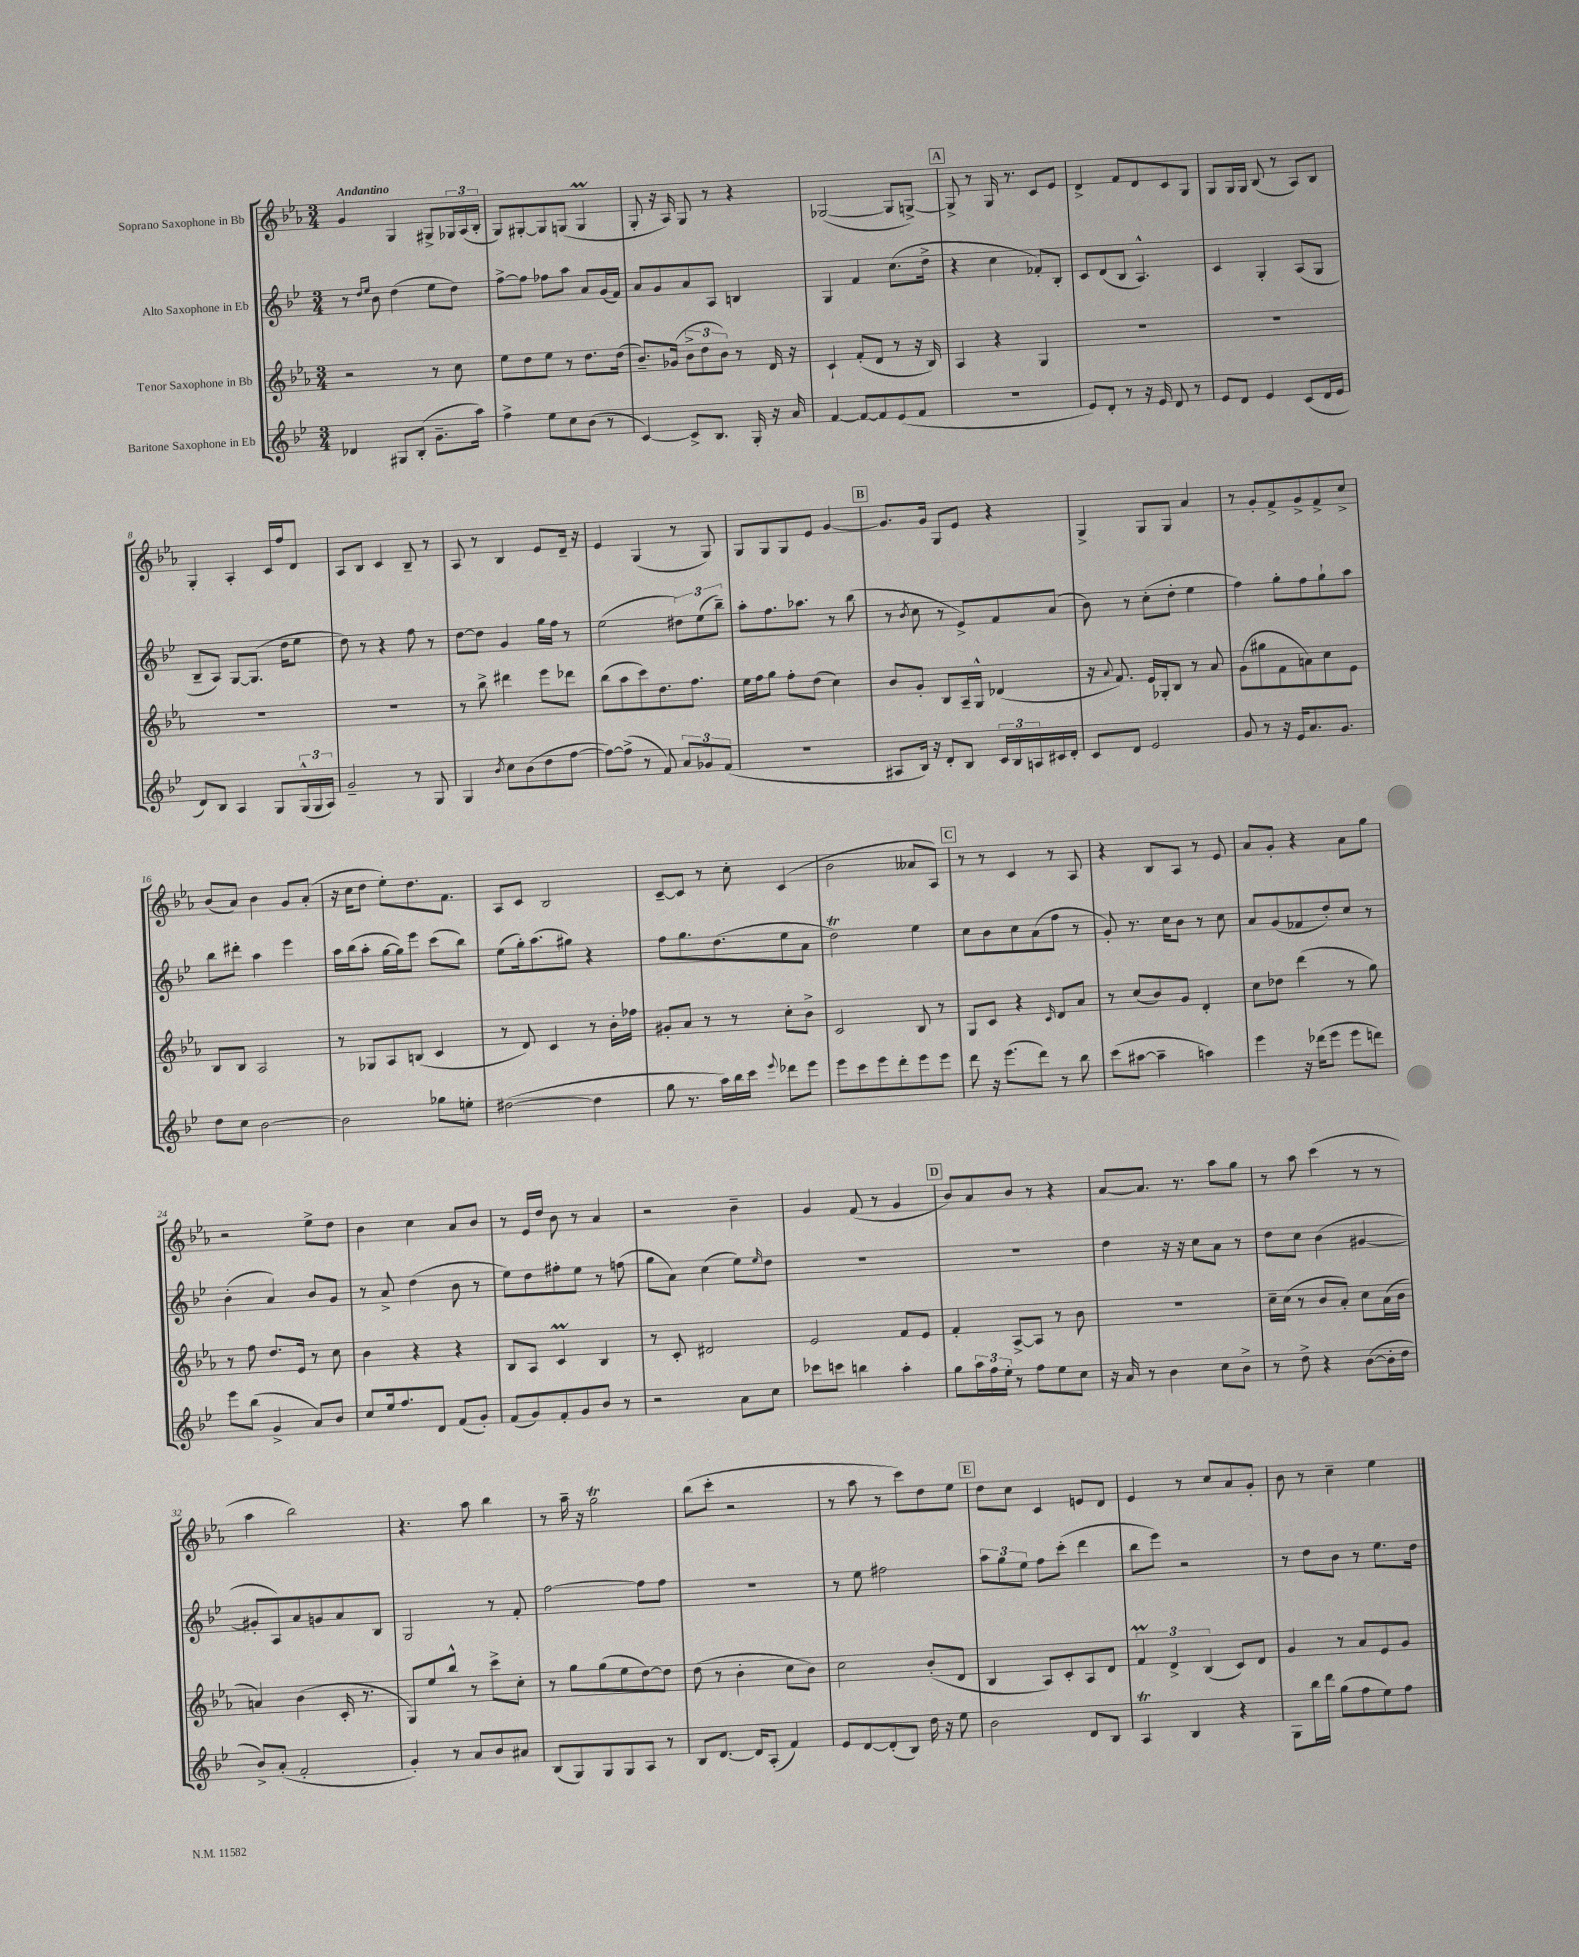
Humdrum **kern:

**kern	**kern	**kern	**kern
*part4	*part3	*part2	*part1
*staff4	*staff3	*staff2	*staff1
*I"Baritone Saxophone in Eb	*I"Tenor Saxophone in Bb	*I"Alto Saxophone in Eb	*I"Soprano Saxophone in Bb
*clefG2	*clefG2	*clefG2	*clefG2
*k[b-e-]	*k[b-e-a-]	*k[b-e-]	*k[b-e-a-]
*M3/4	*M3/4	*M3/4	*M3/4
=1	=1	=1	=1
!	!	!	!LO:TX:a:B:t=Andantino
4d-X/	2r	8r	4g/
.	.	16qqdd/LL	.
.	.	16qqee-/JJ	.
.	.	8b-\	.
8G#X/L	.	(4dd\	4G/
(8B-'/J	.	.	.
8.g~\L	8r	8ee-\L	8G#X^/L
.	8cc\	8dd\J)	24G-X/L
.	.	.	(24A-/
16aa\Jk)	.	.	.
.	.	.	24B-'/JJ
=2	=2	=2	=2
4ff^\	8ee-\L	[8ff^\L	8G/L)
.	8dd\	8ff\J]	[8G#X'/
8ee-\L	8ee-\J	8ff-X\L	8G#/]
8cc\	8r	8aa\J	(8Gn/J
(8b-\J	8.dd\L	8a/L	4Gm/
8r	.	(16g/L	.
.	(16dd\Jk	16f/JJ)	.
=3	=3	=3	=3
[4c/)	8.b-~/L)	8a/L	8G'/
.	.	8g/	16r
.	(16g-X/Jk	.	16A-/)
8c^/L]	12b-^\L	8a/	8G/
.	12dd\	.	.
8.B-/J	.	8A/J	8r
.	12b-\J)	.	.
.	8r	4Bn/	4r
16G'/	.	.	.
16r	16d/	.	.
16a/	16r	.	.
=4	=4	=4	=4
[4f/	4c`/	4G/	([2G-X/
8f/L_	(8f'/L	4f/	.
8f/]	8d/J	.	.
(8e-/	8r	(8.cc\L	8G-/L]
8f/J	16r	.	[8Gn^/J)
.	16B-/)	16dd^\Jk	.
!!LO:REH:place=s1:t=A
=5	=5	=5	=5
2.r	4A-/	4r	8G^/]
.	.	.	8r
.	4r	4cc\	16G/
.	.	.	8.r
.	4G/	8f-X'/L)	8c/L
.	.	8B-'/J	8e-/J
=6	=6	=6	=6
8e-/L)	2.r	8c/L	4d^/
8d'/J	.	(8d/	.
8r	.	8B-/J	8f/L
16r	.	4.A^^/)	8d/
16e-/	.	.	.
8d/	.	.	8c/
8r	.	.	8G/J
=7	=7	=7	=7
8e-/L	2.r	4c/	8G/L
8d/J	.	.	16G/L
.	.	.	16G/JJ
4e-/	.	4G'/	(8B-/
.	.	.	8r
(8c/L	.	(8A/L	8A-/L)
16d/L	.	8G/J	8B-/J
16e-/JJ	.	.	.
!!LO:LB:g=z
=8	=8	=8	=8
8d/L)	2.r	8B-~/L	4G'/
8B-/J	.	8A/J)	.
4A/	.	[8G/L	4A-'/
.	.	(8.G/J]	.
8G/L	.	.	16c/LL
.	.	16dd\KL	16ff/J
(24G^^/L	.	8ee-\J	8d/J
24G/	.	.	.
24A/JJ)	.	.	.
=9	=9	=9	=9
2g~/	2.r	8dd\)	8A-/L
.	.	8r	8B-/J
.	.	4r	4c/
8r	.	8ff\	8B-~/
8G/	.	8r	8r
=10	=10	=10	=10
4G/	8r	[8dd\L	8A-/
.	8bb-^\	8dd\J]	8r
8qb-/	.	.	.
8cc\L	4ddd#X\	4g/	4B-/
(8b-\	.	.	.
8dd\	8eee-\L	16gg\LL	8e-/L
.	.	16ff\JJ	.
[8ff\J	8ddd-X\J	8r	16d~/Jk
.	.	.	16r
=11	=11	=11	=11
8ff\L_)	(8bb-\L	(2ee-\	4e-/
(8ff^\J]	8aa-\	.	.
8r	8ccc\)	.	(4G/
8f/)	8.dd\	.	.
12a/L	.	12dd#X\L)	8r
.	8.ff\J	.	.
12g-X/	.	(12ee-\	.
.	.	.	8G/)
(12f/J	.	12bb-~\J)	.
=12	=12	=12	=12
2.r	16ee-\LL	8aa'\L	8G/L
.	16ff\J	.	.
.	8gg\J	8.ff\	8G/
.	8ff'\L	.	8G/
.	.	8.aa-X\J	.
.	(8dd\J	.	8e-/J
.	4cc\)	8r	[4g/
.	.	(8bb-\	.
!!LO:REH:place=s1:t=B
=13	=13	=13	=13
8A#X/L	8b-/L	8r	8.g/L]
.	.	8qb-/	.
16B-/Jk)	8g'/J	8cc\	.
16r	.	.	16g/Jk
8d'/L	8B-/L	8r	8G/L
8B-/J	16A-~/L	8e-^/L)	8e-/J
.	16G^^/JJ	.	.
24c/LL	(4d-X/	8f/	4r
24B-/	.	.	.
24An/	.	.	.
16c#X/	.	(8a/J	.
16d'/JJ	.	.	.
=14	=14	=14	=14
8c/L	16r	8b-\)	4G^/
.	8qqa-/	.	.
.	8.f/)	.	.
8d/J	.	8r	.
2e-/	16e-/LL	(8cc'\L	8G/L
.	16G-X'/J	.	.
.	8B-/J	8dd'\J	8G/J
.	8r	4ee-\	4a-/
.	8a-/	.	.
=15	=15	=15	=15
8g/	(8g\L	4ff\)	8r
8r	8gg#X\	.	8g'/L
16r	8f\	8gg'\L	8f^/
16e-/KL	.	.	.
8.a/	8an\)	8ff\	8g^/
.	8cc\	8gg`\	8f^/
8.g/J	.	.	.
.	8e-\J	8aa\J	8cc^/J
!!LO:LB:g=z
=16	=16	=16	=16
8dd\L	8B-/L	8bb-\L	(8b-/L
8cc\J	8B-/J	8ddd#X'\J	8a-/J)
[2b-\	2A-/	4aa\	4b-\
.	.	4eee-\	8g/L
.	.	.	(8a-'/J
=17	=17	=17	=17
2b-\]	8r	16aa\LL	16r
.	.	(16bb-\J	16cc\KL
.	8G-X/L	8aa'\J	8dd\J
.	8A-/	[16gg\LL	8ee-'\L)
.	.	16gg\J])	.
.	(8Bn/J	8eee-\J	8.dd\
8gg-X\L	4c/	(8ccc\L	.
.	.	.	8.f\J
8een'\J	.	8bb-\J)	.
=18	=18	=18	=18
([2dd#X\	8r	(8ee-\L	8A-/L
.	8d/)	16gg'\k)	8c/J
.	.	(8.aa\	.
.	4c/	.	2B-/
.	.	8gg#X\J)	.
4dd#\]	8r	4r	.
.	16b-'\LL	.	.
.	16ff-X\JJ	.	.
=19	=19	=19	=19
8gg\	8g#X'/L	8ff\L	[8c~/L
8.r	8a-/J	8.gg\	8c/J]
.	8r	.	8r
16aa\LL)	.	(8.dd\	.
16bb-\	8r	.	8cc'\
16ccc\JJ	.	.	.
8qqeee-/	.	.	.
8ddd-X\L	8cc'\L	8ee-\	(4c/
8eee-\J	8b-^\J	8a\J	.
=20	=20	=20	=20
8eee-\L	2c/	2ddt\)	2b-\
8ccc\	.	.	.
8eee-\	.	.	.
8ddd'\	.	.	.
8eee-\	8B-/	4ee-\	8a--X/L
8eee-\J	8r	.	8A-/J)
!!LO:REH:place=s1:t=C
=21	=21	=21	=21
8ddd\	8G/L	8cc\L	8r
16r	8c/J	8b-\	8r
(8.eee-\L	.	.	.
.	4r	8cc\	4c/
8ddd\J)	.	(8a\	.
.	16qqc/	.	.
8r	8d/L	8ff\J	8r
8bb-\	8a-/J	8r	8A-/
=22	=22	=22	=22
(8ccc\L	8r	8g'/)	4r
[8aa#X\J	(8cc/L	8.r	.
4aa#~\]	8b-/)	.	8B-/L
.	.	16cc\KL	.
.	8g/J	8b-\J	8A-/J
4aan\)	4d'/	8r	8r
.	.	8cc\	8e-/
=23	=23	=23	=23
4eee-\	8cc\L	8a/L	8a-/L
.	8dd-X\J	(8g/	8g'/J
16r	(4ddd\	8f-X/	4r
(16ddd-X\KL	.	.	.
8eee-\J	.	8dd'/)	.
8eee-\L	8r	8cc/J	8a-\L
8dddn\J)	8gg\)	8r	8gg\J
!!LO:LB:g=z
=24	=24	=24	=24
8eee-\L	8r	(4b-'\	2r
(8bb-\J	8ff\	.	.
4g^/	8.dd/L	4a/)	.
.	16e-/Jk	.	.
8a/L)	8r	8b-/L	8ee-^\L
8b-/J	8cc\	8g/J	8dd\J
=25	=25	=25	=25
8cc/L	4b-\	8r	4b-\
16ee-/k	.	8a^/	.
8.ff/	.	.	.
.	4r	(4dd\	4cc\
8d/J	.	.	.
(8f/L	4r	8b-\	8a-/L
8g'/J)	.	8r	8b-/J
=26	=26	=26	=26
(8f/L	8B-/L	8ee-\L)	8r
8g/)	8A-/J	8dd\	16e-/LL
.	.	.	16dd/JJ
8f'/	4cM/	8ff#X'\	8b-\
8g/	.	8ee-\J	8r
8b-/J	4B-/	8r	4a-/
8r	.	(8ffn\	.
=27	=27	=27	=27
2r	8r	8gg\L	2r
.	8c'/	8a\J)	.
.	2d#X/	(4cc\	.
8a\L	.	8ee-\L)	4b-~\
.	.	16qqee-/	.
8cc\J	.	8dd\J	.
=28	=28	=28	=28
8ccc-X\L	2e-/	2.r	4g/
8cccn\J	.	.	.
4bbn\	.	.	(8f/
.	.	.	8r
4aa'\	8f/L	.	4g/
.	8e-/J	.	.
!!LO:REH:place=s1:t=D
=29	=29	=29	=29
8gg\L	4f'/	2.r	8b-/L)
24aa\L	.	.	8a-/
24ff\	.	.	.
24ee-'\JJ	.	.	.
8r	[8A-^/L	.	8b-/J
8ff\L	8A-/J]	.	8r
8ee-\	8r	.	4r
8cc\J	8b-\	.	.
=30	=30	=30	=30
16r	2.r	4dd\	[8a-/L
16a/	.	.	.
8r	.	.	8.a-/J]
4b-\	.	16r	.
.	.	16r	8.r
.	.	8cc\L	.
8cc\L	.	8a\J	8aa-\L
8b-^\J	.	8r	8gg\J
=31	=31	=31	=31
8r	16cc~\LL	8dd\L	8r
.	(16cc\JJ	.	.
8dd^\	8r	8cc\J	8aa-\
4r	8b-/L	(4b-\	(4ccc\
.	8a-'/J)	.	.
([8b-\L	8cc\L	[4g#X/	8r
16b-'\L]	(16a-\L	.	8r
16dd\JJ	16b-\JJ	.	.
!!LO:LB:g=z
=32	=32	=32	=32
8b-^/L)	4an/)	8g#X'/L]	4aa-\
(8a'/J	.	8A/)	.
2f'/	(4b-\	8a/	2bb-\)
.	.	8gn/	.
.	16c'/	8a/	.
.	8.r	.	.
.	.	8B-/J	.
=33	=33	=33	=33
4g'/)	8G/L)	2G/	4.r
.	8ee-/	.	.
8r	8bb-^^/J	.	.
8a/L	8r	.	8aa-\
8b-/	8ccc^\L	8r	4bb-\
8a#X/J	8cc'\J	8f'/	.
=34	=34	=34	=34
(8B-/L	8r	[2ff\	8r
8G/)	8gg\L	.	16aa-~\
.	.	.	16r
8G/	(8gg\	.	2ggt\
8G/	8ee-\	.	.
8A/J	[8dd\)	8ff\L]	.
8r	8dd\J]	8ff\J	.
=35	=35	=35	=35
8B-/L	(8dd\	2.r	(8bb-\L
[8.d/J	8r	.	8ccc'\J
.	4b-'\	.	2r
16d/KL]	.	.	.
(8A'/J	.	.	.
4f/)	8cc\L	.	.
.	8b-\J)	.	.
=36	=36	=36	=36
8e-/L	2cc\	8r	8r
[8d/	.	8ee-\	8aa-\
(8d'/]	.	2ff#X\	8r
8B-/J)	.	.	8ccc\L)
16dd\	(8b-'/L	.	8dd\
16r	.	.	.
8ee-\	8d/J	.	8ee-\J
!!LO:REH:place=s1:t=E
=37	=37	=37	=37
2b-\	4B-/	12aa\L	8dd\L
.	.	12gg\	.
.	.	.	8cc\J
.	.	12ee-\J	.
.	8A-/L)	8ff\L	4c/
.	8c'/	(8ccc'\J	.
8d/L	8A-/	4ddd\	8en/L
8B-/J	8d/J	.	8d/J
=38	=38	=38	=38
4At/	6fM/	8bb-\L	4e-/
.	.	8eee-\J)	.
.	6d^/	.	.
4B-/	.	2r	8r
.	(6B-/	.	.
.	.	.	8cc/L
4r	8c/L)	.	8a-/
.	8d/J	.	8g'/J
=39	=39	=39	=39
8G\L	4g/	8r	8b-\
16bb-\L	.	8dd\L	8r
16ddd\JJ	.	.	.
(8gg\L	8r	8b-\J	4cc~\
8ff\	8a-/L	8r	.
8ee-\)	8e-/	8.ee-\L	4ee-\
8ff\J	8g/J	.	.
.	.	16dd\Jk	.
==	==	==	==
*-	*-	*-	*-
